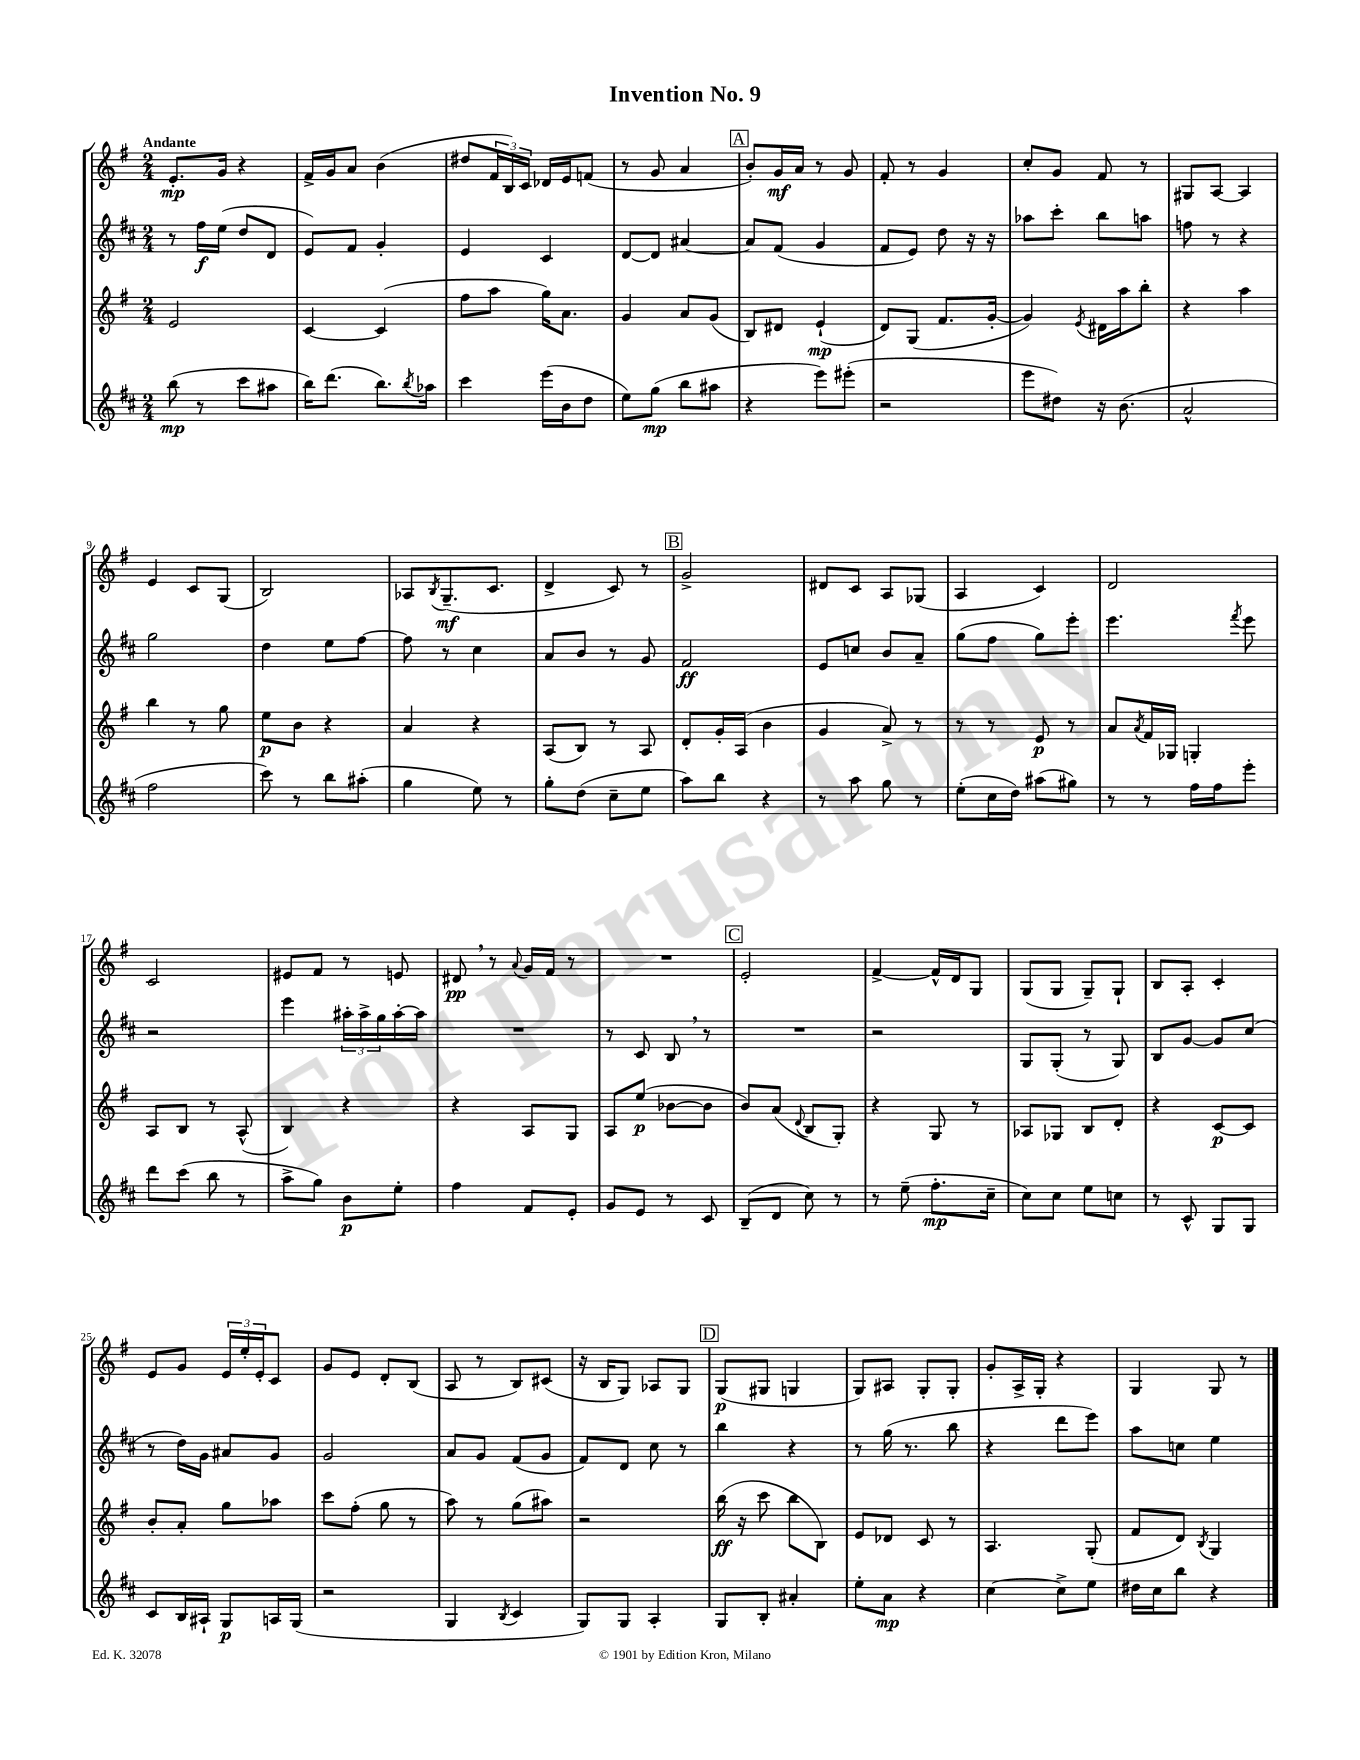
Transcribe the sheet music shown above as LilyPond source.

\header { title = "Invention No. 9" }
<<
\new StaffGroup <<
\new Staff = "s0" {
    \clef treble \key g \major \numericTimeSignature \time 2/4 \tempo "Andante"
    e'8.-.\mp g'16 r4 |
    fis'16-> g'16 a'8 b'4( |
    dis''8 \tuplet 3/2 { fis'16 b16) c'16 } des'16 e'16 f'8( |
    r8 g'8 a'4 |
    \mark \markup { \box "A" } b'8-.) g'16\mf a'16 r8 g'8 |
    fis'8-. r8 g'4 |
    c''8-. g'8 fis'8 r8 |
    gis8 a8~ a4 |
    e'4 c'8 g8( |
    b2) |
    aes8 \acciaccatura { b8 } g8.--\mf( c'8. |
    d'4-> c'8) r8 |
    \mark \markup { \box "B" } g'2-> |
    dis'8 c'8 a8 ges8( |
    a4 c'4) |
    d'2 |
    c'2 |
    eis'8 fis'8 r8 e'8 |
    dis'8\pp \breathe r8 \appoggiatura { a'8 } g'16 fis'16 r8 |
    R2 |
    \mark \markup { \box "C" } e'2-. |
    fis'4~-> fis'16-^ d'16 g8 |
    g8( g8 g8--) g8-! |
    b8 a8-. c'4-. |
    e'8 g'8 \tuplet 3/2 { e'16 e''16-. e'16-. } c'8 |
    g'8 e'8 d'8-. b8( |
    a8 r8 b8) cis'8( |
    r16 b16 g8) aes8 g8 |
    \mark \markup { \box "D" } g8\p( gis8 g4 |
    g8) ais8 g8-. g8-. |
    g'8-. a16-> g16-. r4 |
    g4 g8 r8 \bar "|." |
}
\new Staff = "s1" {
    \clef treble \key d \major \numericTimeSignature \time 2/4
    r8 fis''16\f e''16( d''8 d'8 |
    e'8) fis'8 g'4-. |
    e'4 cis'4 |
    d'8~ d'8 ais'4~ |
    \mark \markup { \box "A" } ais'8 fis'8( g'4 |
    fis'8 e'8) d''8 r16 r16 |
    aes''8 cis'''8-. b''8 a''8 |
    f''8 r8 r4 |
    g''2 |
    d''4 e''8 fis''8~ |
    fis''8 r8 cis''4 |
    a'8 b'8 r8 g'8 |
    \mark \markup { \box "B" } fis'2\ff |
    e'8 c''8 b'8 a'8-- |
    g''8( fis''8 g''8) e'''8-. |
    e'''4. \acciaccatura { fis'''8 } e'''8 |
    r2 |
    e'''4 \tuplet 3/2 { ais''16-. ais''16-> g''16 } ais''16~-. ais''16 |
    R2 |
    r8 cis'8 b8 \breathe r8 |
    \mark \markup { \box "C" } R2 |
    r2 |
    g8 g8-.( r8 g8) |
    b8 g'8~ g'8 cis''8( |
    r8 d''16) g'16 ais'8 g'8 |
    g'2 |
    a'8 g'8 fis'8( g'8 |
    fis'8) d'8 cis''8 r8 |
    \mark \markup { \box "D" } b''4 r4 |
    r8 g''16( r8. b''8 |
    r4 d'''8 e'''8) |
    a''8 c''8 e''4 \bar "|." |
}
\new Staff = "s2" {
    \clef treble \key g \major \numericTimeSignature \time 2/4
    e'2 |
    c'4~ c'4( |
    fis''8 a''8 g''16) a'8. |
    g'4 a'8 g'8( |
    \mark \markup { \box "A" } b8) dis'8 e'4-!\mp( |
    d'8) g8( fis'8. g'16~-. |
    g'4) \acciaccatura { e'8 } dis'16 a''16 b''8-. |
    r4 a''4 |
    b''4 r8 g''8 |
    e''8\p b'8 r4 |
    a'4 r4 |
    a8( b8) r8 a8 |
    \mark \markup { \box "B" } d'8-. g'16-. a16( b'4 |
    g'4 a'8->) r8 |
    r8 r8 e'8\p r8 |
    a'8 \acciaccatura { a'8 } fis'16 ges16 g4-. |
    a8 b8 r8 a8-^( |
    b4) r4 |
    r4 a8 g8 |
    a8 e''8\p( bes'8~ bes'8 |
    \mark \markup { \box "C" } b'8) a'8( \appoggiatura { d'8 } b8 g8-.) |
    r4 g8 r8 |
    aes8 ges8 b8 d'8-. |
    r4 c'8~\p c'8 |
    b'8-. a'8-. g''8 aes''8 |
    c'''8 fis''8-.( g''8 r8 |
    a''8) r8 g''8( ais''8) |
    r2 |
    \mark \markup { \box "D" } b''16\ff( r16 c'''8 b''8 b8) |
    e'8 des'8 c'8 r8 |
    a4. g8-.( |
    fis'8 d'8) \acciaccatura { b8 } g4 \bar "|." |
}
\new Staff = "s3" {
    \clef treble \key d \major \numericTimeSignature \time 2/4
    b''8\mp( r8 cis'''8 ais''8 |
    b''16) d'''8.( b''8.) \acciaccatura { b''8 } aes''16 |
    cis'''4 e'''16( b'16 d''8 |
    e''8) g''8\mp( b''8 ais''8 |
    \mark \markup { \box "A" } r4 e'''8) eis'''8-.( |
    r2 |
    e'''8 dis''8) r16 b'8.( |
    a'2-^ |
    fis''2 |
    cis'''8) r8 b''8 ais''8-.( |
    g''4 e''8) r8 |
    g''8-. d''8( cis''8-- e''8 |
    \mark \markup { \box "B" } a''8) b''8 r4 |
    r8 a''8 g''8 r8 |
    e''8-.( cis''16 d''16) ais''8( gis''8) |
    r8 r8 fis''16 fis''16 e'''8-. |
    d'''8 cis'''8( b''8 r8 |
    a''8-> g''8) b'8\p e''8-. |
    fis''4 fis'8 e'8-. |
    g'8 e'8 r8 cis'8 |
    \mark \markup { \box "C" } b8--( d'8 cis''8) r8 |
    r8 e''8--( fis''8.-.\mp cis''16-- |
    cis''8) cis''8 e''8 c''8 |
    r8 cis'8-^ g8 g8 |
    cis'8 b16 ais16-! g8\p a16 g16( |
    r2 |
    g4 \acciaccatura { b8 } cis'4 |
    g8) g8 a4-. |
    \mark \markup { \box "D" } g8 b8-. ais'4-. |
    e''8-. a'8\mp r4 |
    cis''4~ cis''8-> e''8 |
    dis''16 cis''16 b''8 r4 \bar "|." |
}
>>
>>
